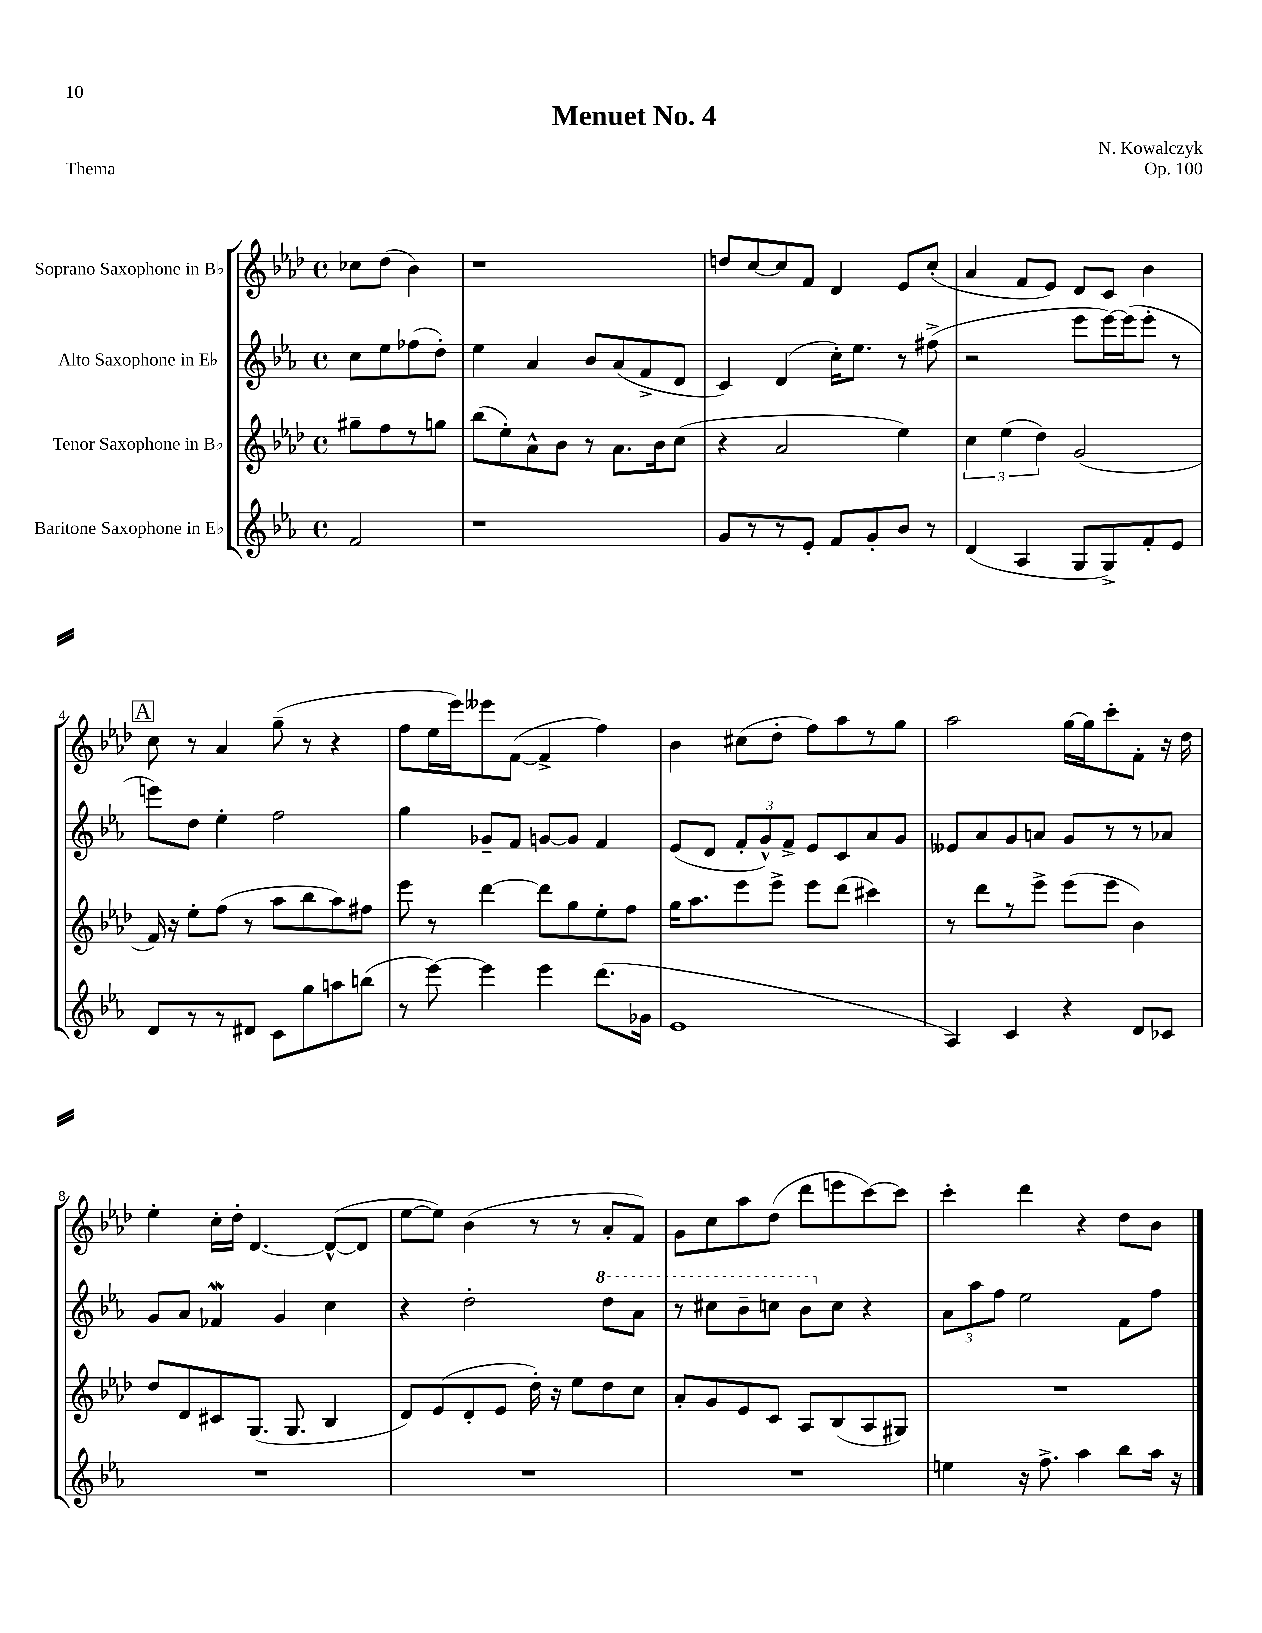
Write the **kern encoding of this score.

**kern	**kern	**kern	**kern
*staff4	*staff3	*staff2	*staff1
*clefG2	*clefG2	*clefG2	*clefG2
*k[b-e-a-]	*k[b-e-a-d-]	*k[b-e-a-]	*k[b-e-a-d-]
*M4/4	*M4/4	*M4/4	*M4/4
*met(c)	*met(c)	*met(c)	*met(c)
2f	8gg#~	8cc	8cc-
.	8ff	8ee-	(8dd-
.	8r	(8ff-	4b-)
.	8gg	8dd')	.
=	=	=	=
1r	(8bb-	4ee-	1r
.	8ee-')	.	.
.	8a-^^	4a-	.
.	8b-	.	.
.	8r	8b-	.
.	8.a-	(8a-	.
.	.	8f^	.
.	16b-	.	.
.	(8cc	8d	.
=	=	=	=
8g	4r	4c)	8dd
8r	.	.	[8cc
8r	2a-	(4d	8cc]
8e-'	.	.	8f
8f	.	16cc')	4d-
.	.	8.ee-	.
8g'	.	.	.
8b-	4ee-)	8r	8e-
8r	.	(8ff#^	(8cc'
=	=	=	=
(4d	6cc	2r	4a-
.	(6ee-	.	.
4A-	.	.	8f
.	6dd-)	.	.
.	.	.	8e-)
8G	(2g	8eee-	8d-
8G^)	.	[16eee-)	8c
.	.	(16eee-]	.
8f'	.	8eee-'	4b-
8e-	.	8r	.
=	=	=	=
8d	16f)	8eee)	8cc
.	16r	.	.
8r	8ee-'	8dd	8r
8r	(8ff	4ee-'	4a-
8d#	8r	.	.
8c	8aa-	2ff	(8gg~
8gg	8bb-	.	8r
8aa	8aa-)	.	4r
(8bb	8ff#	.	.
=	=	=	=
8r	8eee-	4gg	8ff
[8eee-)	8r	.	16ee-
.	.	.	16eee-)
4eee-]	[4ddd-	8g-~	8eee--
.	.	8f	([8f
4eee-	8ddd-]	[8g	4f^]
.	8gg	8g]	.
(8.ddd	8ee-'	4f	4ff)
.	8ff	.	.
16g-	.	.	.
=	=	=	=
1e-	16gg	(8e-	4b-
.	8.aa-	.	.
.	.	8d	.
.	8eee-	12f'	(8cc#
.	.	12g^^)	.
.	8eee-^	.	8dd-'
.	.	12f^	.
.	8eee-	8e-	8ff)
.	(8ddd-	8c	8aa-
.	4ccc#)	8a-	8r
.	.	8g	8gg
=	=	=	=
4A-)	8r	8e--	2aa-
.	8ddd-	8a-	.
4c	8r	8g	.
.	8eee-^	8a	.
4r	(8eee-	8g	[16gg
.	.	.	16gg]
.	8eee-	8r	8ccc'
8d	4b-)	8r	8f'
8c-	.	8a-	16r
.	.	.	16dd-
=	=	=	=
1r	8dd-	8g	4ee-'
.	8d-	8a-	.
.	8c#	4f-	16cc'
.	.	.	16dd-'
.	(8.G	.	[4.d-
.	.	4g	.
.	8.G	.	.
.	4B-	4cc	(8d-^^_
.	.	.	8d-]
=	=	=	=
1r	8d-)	4r	[8ee-
.	(8e-	.	8ee-])
.	8d-'	2dd'	(4b-
.	8e-	.	.
.	16dd-')	.	8r
.	16r	.	.
.	8ee-	.	8r
.	8dd-	8ddd	8a-'
.	8cc	8aa-	8f)
=	=	=	=
1r	8a-'	8r	8g
.	8g	8ccc#	8cc
.	8e-	8bb-~	8aa-
.	8c	8ccc	(8dd-
.	8A-	8bb-	8ddd-
.	(8B-	8cc	8eee
.	8A-	4r	[8ccc)
.	8G#)	.	8ccc]
=	=	=	=
4ee	1r	12a-	4ccc'
.	.	12aa-	.
.	.	12ff	.
16r	.	2ee-	4ddd-
8.ff^	.	.	.
4aa-	.	.	4r
8bb-	.	8f	8dd-
16aa-	.	8ff	8b-
16r	.	.	.
==	==	==	==
*-	*-	*-	*-
